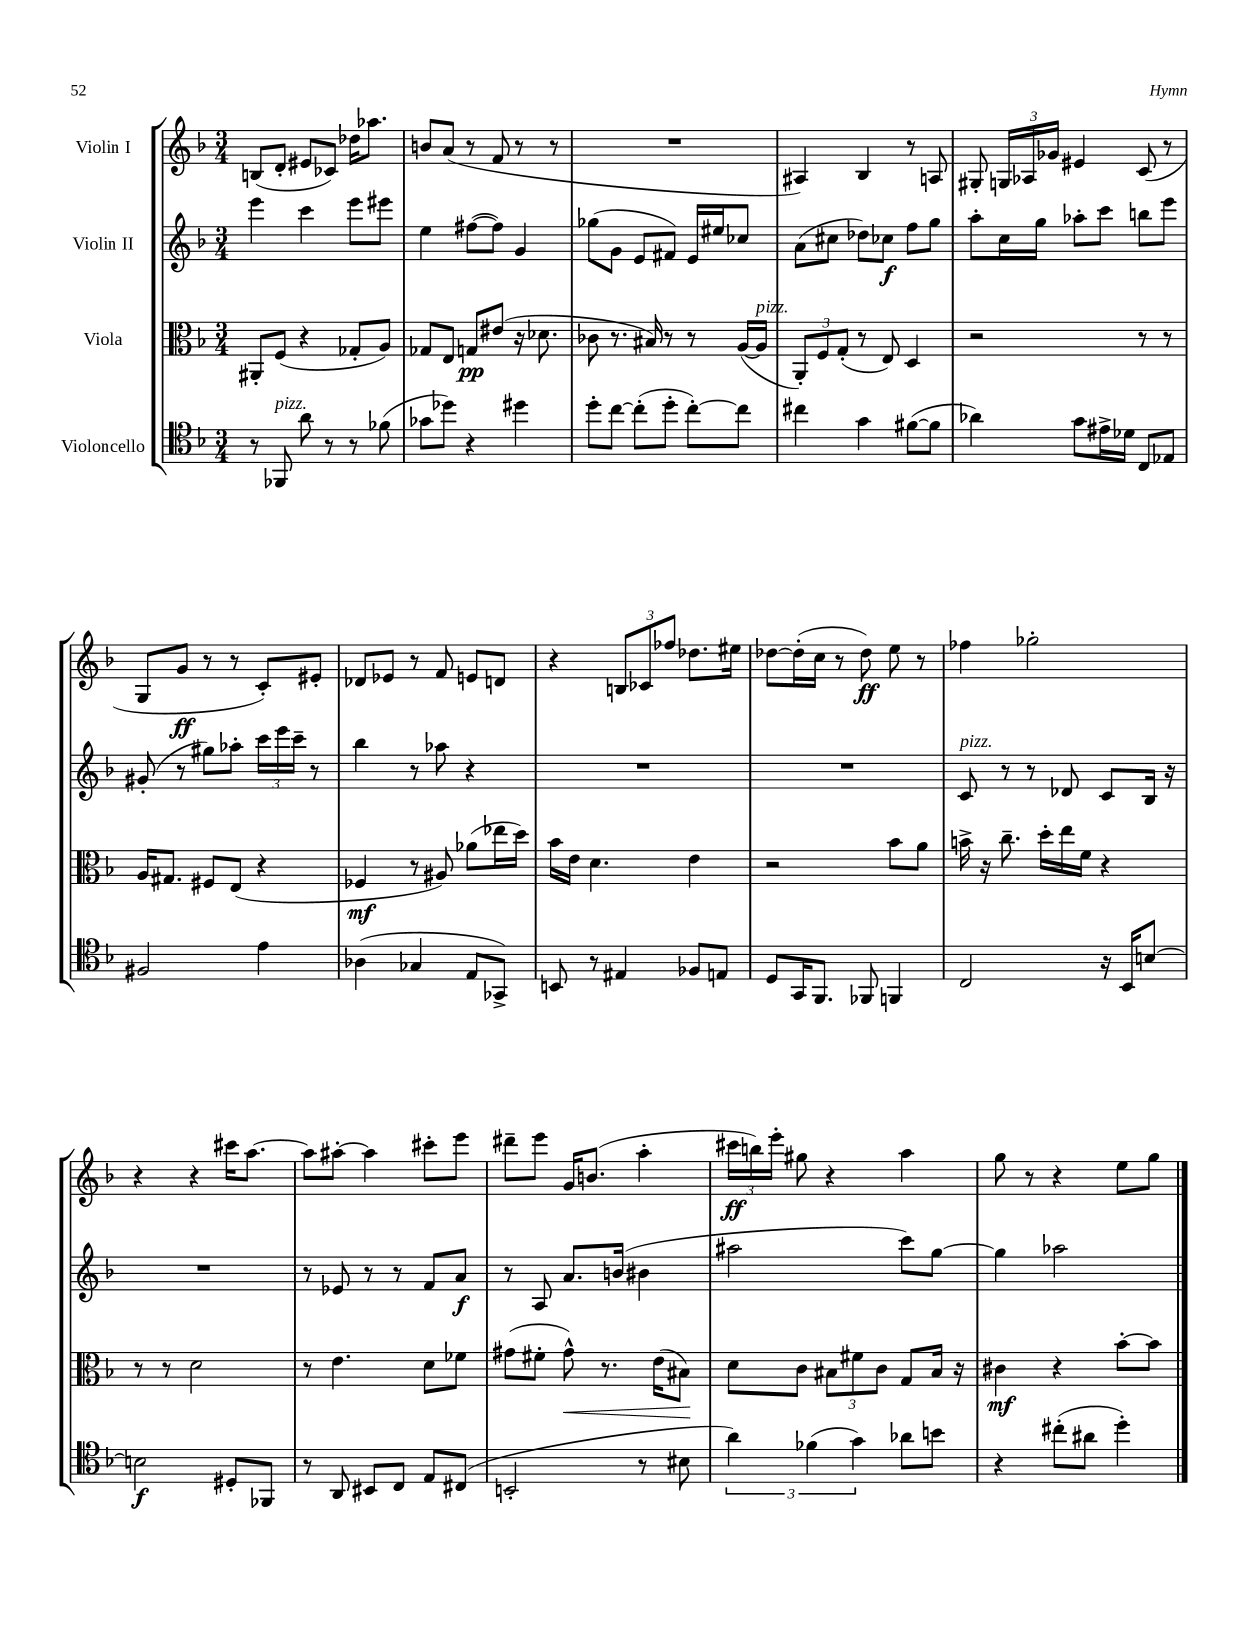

**kern	**kern	**kern	**kern
*staff4	*staff3	*staff2	*staff1
*clefC4	*clefC3	*clefG2	*clefG2
*k[b-]	*k[b-]	*k[b-]	*k[b-]
*M3/4	*M3/4	*M3/4	*M3/4
8r	8AA#'	4eee	(8B
8FF-	(8F	.	8d'
8a	4r	4ccc	8e#
8r	.	.	8c-)
8r	8G-'	8eee	16dd-
.	.	.	8.aa-
(8f-	8A)	8eee#	.
=	=	=	=
8g-	8G-	4ee	8b
8dd-)	8E	.	(8a
4r	8G	([8ff#	8r
.	(8e#	8ff#])	8f
4dd#	16r	4g	8r
.	8.d-	.	.
.	.	.	8r
=	=	=	=
8dd'	8c-	(8gg-	2.r
[8cc	8.r	8g	.
(8cc']	.	8e	.
.	16B#)	.	.
8dd'	8r	8f#)	.
[8cc')	8r	16e	.
.	.	16ee#	.
8cc]	([16A	8cc-	.
.	16A]	.	.
=	=	=	=
4cc#	12AA')	(8a	4A#)
.	12F	.	.
.	.	8cc#	.
.	(12G'	.	.
4g	8r	8dd-)	4B-
.	8E)	8cc-	.
([8f#	4D	8ff	8r
8f#]	.	8gg	8A
=	=	=	=
4a-)	2r	8aa'	8G#'
.	.	16cc	24G
.	.	.	24A-
.	.	16gg	.
.	.	.	24g-
8g	.	8aa-'	4e#
16e#^	.	8ccc	.
16d-	.	.	.
8C	8r	8bb	(8c
8E-	8r	8eee	8r
=	=	=	=
2F#	16A	(8g#'	8G
.	8.G#	.	.
.	.	8r	8g
.	8F#	8gg#)	8r
.	(8E	8aa-'	8r
4e	4r	24ccc	8c')
.	.	24eee	.
.	.	24ccc~	.
.	.	8r	8e#'
=	=	=	=
(4A-	4F-	4bb-	8d-
.	.	.	8e-
4G-	8r	8r	8r
.	8A#)	8aa-	8f
8E	(8a-	4r	8e
8GG-^)	16ee-	.	8d
.	16dd)	.	.
=	=	=	=
8BB	16b-	2.r	4r
.	16e	.	.
8r	4.d	.	.
4E#	.	.	12B
.	.	.	12c-
.	.	.	12ff-
8F-	4e	.	8.dd-
8E	.	.	.
.	.	.	16ee#
=	=	=	=
8D	2r	2.r	[8dd-
16GG	.	.	(16dd-']
8.FF	.	.	16cc
.	.	.	8r
8FF-	.	.	8dd-)
4FF	8b-	.	8ee
.	8a	.	8r
=	=	=	=
2C	16b^	8c	4ff-
.	16r	.	.
.	8.cc~	8r	.
.	.	8r	2gg-'
.	16dd'	.	.
.	16ee	8d-	.
.	16f	.	.
16r	4r	8c	.
16BB-	.	.	.
[8B	.	16B-	.
.	.	16r	.
=	=	=	=
2B]	8r	2.r	4r
.	8r	.	.
.	2d	.	4r
8D#'	.	.	16ccc#
.	.	.	[8.aa
8FF-	.	.	.
=	=	=	=
8r	8r	8r	8aa]
8AA	4.e	8e-	[8aa#'
8BB#	.	8r	4aa#]
8C	.	8r	.
8E	8d	8f	8ccc#'
(8C#	8f-	8a	8eee
=	=	=	=
2BB'	(8g#	8r	8ddd#~
.	8f#'	8A	8eee
.	8g#^^)	8.a	16g
.	.	.	(8.b
.	8.r	.	.
.	.	(16b	.
8r	.	4b#	4aa'
.	(16e	.	.
8B#	8B#)	.	.
=	=	=	=
6a)	8d	2aa#	24ccc#
.	.	.	24bb)
.	.	.	24eee'
.	8c	.	8gg#
(6f-	.	.	.
.	12B#	.	4r
6g)	12f#	.	.
.	12c	.	.
8a-	8G	8ccc)	4aa
8b	16B#	[8gg	.
.	16r	.	.
=	=	=	=
4r	4c#	4gg]	8gg
.	.	.	8r
(8cc#'	4r	2aa-	4r
8a#	.	.	.
4dd')	[8b-'	.	8ee
.	8b-]	.	8gg
==	==	==	==
*-	*-	*-	*-
